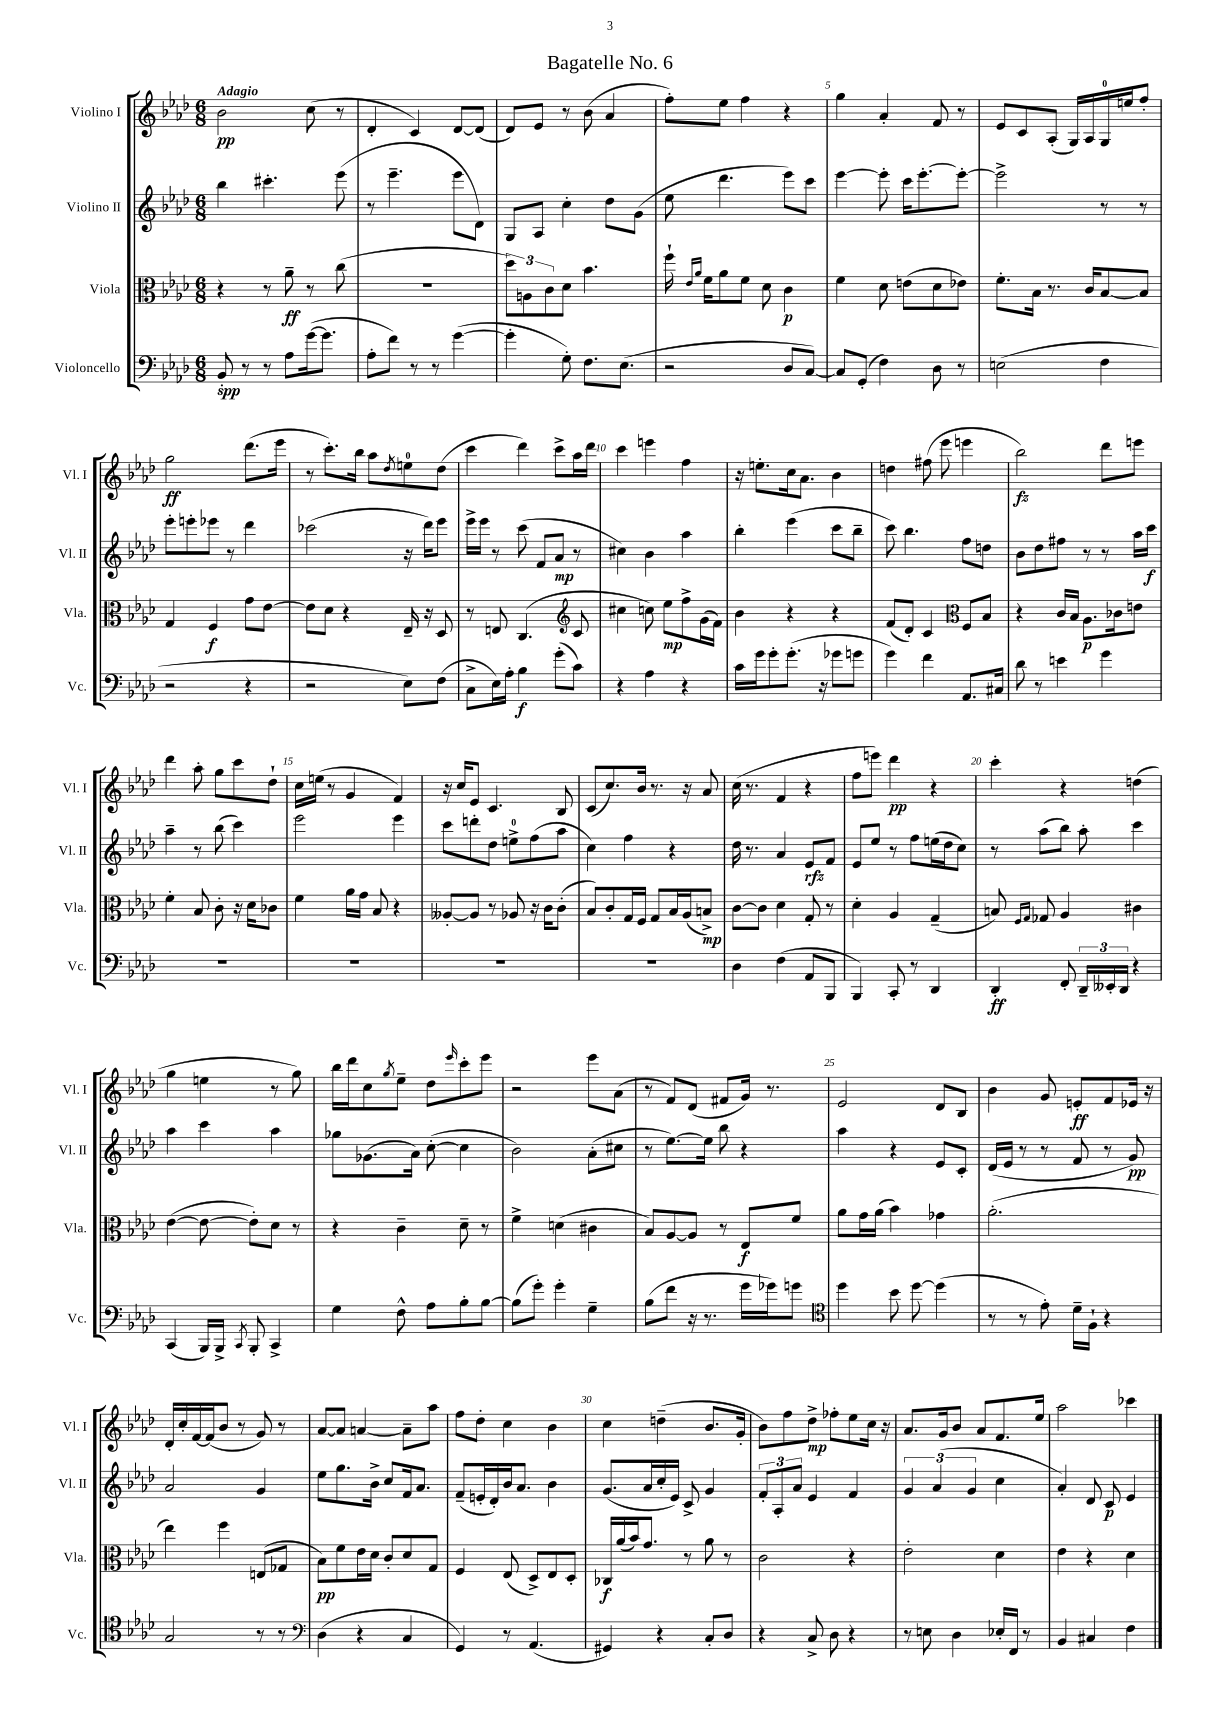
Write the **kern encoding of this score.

**kern	**kern	**kern	**kern
*staff4	*staff3	*staff2	*staff1
*clefF4	*clefC3	*clefG2	*clefG2
*k[b-e-a-d-]	*k[b-e-a-d-]	*k[b-e-a-d-]	*k[b-e-a-d-]
*M6/8	*M6/8	*M6/8	*M6/8
8BB-'	4r	4bb-	2b-
8r	.	.	.
8r	8r	4.ccc#'	.
8A-	8a-~	.	.
([16g	8r	.	(8cc
8.g]	.	.	.
.	(8cc	(8eee-	8r
=	=	=	=
8A-'	2.r	8r	4d-'
8f)	.	4.eee-~	.
8r	.	.	4c)
8r	.	.	.
([4g	.	8eee-	[8d-
.	.	8d-)	(8d-]
=	=	=	=
4g']	12dd-)	8G	8d-)
.	12A	.	.
.	.	8A-	8e-
.	12c	.	.
8G')	8d-	4cc'	8r
8.F	4.b-	.	(8b-
.	.	8dd-	4a-
(8.E-	.	.	.
.	.	(8g	.
=	=	=	=
2r	16ff`	8ee-	8ff')
.	16qqe-	.	.
.	16qqa-	.	.
.	16f	.	.
.	8a-	4.ddd-	8ee-
.	8f	.	4ff
.	8d-	.	.
8D-	4c	8eee-)	4r
[8C)	.	8ccc	.
=	=	=	=
8C]	4f	[4eee-	4gg
(8GG'	.	.	.
4F)	8d-	8eee-']	4a-'
.	(8e	16ccc	.
.	.	[8.eee-'	.
8D-	8d-	.	8f
8r	8e-)	8eee-'_	8r
=	=	=	=
(2E	8.f'	2eee-^]	8e-
.	.	.	8c
.	16B-	.	.
.	8.r	.	(8A-'
.	.	.	16G)
.	16c	.	16A-
4F	[8B-	8r	16G
.	.	.	16ee
.	8B-]	8r	8ff'
=	=	=	=
2r	4G	8eee-'	2gg
.	.	8eee'	.
.	4F	8eee-	.
.	.	8r	.
4r	8g	4ddd-	(8.ddd-
.	[8e-	.	.
.	.	.	16eee-
=	=	=	=
2r	8e-]	(2ccc-	8r
.	8d-	.	8.ccc')
.	4r	.	.
.	.	.	16bb-
.	.	.	8aa-
.	.	.	8qdd-
8E-)	16E-~	16r	8ee
.	16r	16ddd-)	.
(8F	8D-	8eee-	(8dd-
=	=	=	=
8C^	8r	16eee-^	4ccc
.	.	16eee-	.
16E-)	8E	8r	.
16A-'	.	.	.
4B-	(4.C	(8ccc	4ddd-)
.	.	8f	.
(8g'	.	8a-	8ccc^
*	*clefG2	*	*
8c)	8c	8r	16aa-
.	.	.	16ddd-
=	=	=	=
4r	4cc#	4cc#)	4ccc
4A-	8cc)	4b-	4eee
.	8ee-	.	.
4r	8ff^	4aa-	4ff
.	(16g	.	.
.	16f)	.	.
=	=	=	=
16c	4b-	4bb-'	16r
16g	.	.	8.ee'
8g'	.	.	.
(8.g'	4r	(4eee-	16cc
.	.	.	8.a-
16r	.	.	.
8g-	4r	8ccc	4b-
8g	.	8bb-~	.
=	=	=	=
4g)	(8f	8ccc)	4dd
.	8d-')	4.bb-	.
4f	4c	.	(8ff#
.	.	.	8eee-
*	*clefC3	*	*
8.AA-	8F	8ff	4eee
.	8B-	8dd	.
16C#	.	.	.
=	=	=	=
8d-	4r	8b-	2bb-)
8r	.	8dd-	.
4e	16c	8ff#	.
.	16B-	.	.
.	8.A-	8r	.
4g	.	8r	8ddd-
.	16c-	.	.
.	8e	16aa-	8eee
.	.	16ccc	.
=	=	=	=
2.r	4f'	4aa-~	4ddd-
.	8B-	8r	8aa-'
.	8c'	(8bb-	8gg
.	16r	4ccc)	8ccc
.	16d-	.	.
.	8c-	.	8dd-`
=	=	=	=
2.r	4f	2eee-	16cc
.	.	.	(16ee
.	.	.	8r
.	16a-	.	4g
.	16g	.	.
.	8B-	.	.
.	4r	4eee-	4f)
=	=	=	=
2.r	[8A--'	8ccc	16r
.	.	.	16cc
.	8A--]	8ddd'	8e-
.	8r	8dd-	4.c
.	8A-	8ee^	.
.	16r	(8ff	.
.	16c	.	.
.	(8c'	8aa-	8B-
=	=	=	=
2.r	8B-)	4cc)	(8c
.	8c'	.	8.cc)
.	16G	4ff	.
.	16F	.	16b-
.	8G	.	8.r
.	16B-	4r	.
.	(16A-	.	16r
.	8B^)	.	8a-
=	=	=	=
4D-	[8c	16dd-	(16cc
.	.	8.r	8.r
.	8c]	.	.
(4F	4d-	4a-	4f
8AA-	8G'	8e-	4r
8BBB-	8r	8f	.
=	=	=	=
4BBB-)	4d-'	8e-	8ff
.	.	8ee-	8eee)
8CC'	4A-	8r	4ddd-
8r	.	8ff	.
4DD-	(4G~	(16ee	4r
.	.	16dd-	.
.	.	8cc)	.
=	=	=	=
4DD-'	8B)	8r	4ccc'
.	16qqF	.	.
.	16qqG	.	.
.	8G-	(8aa-	.
8FF'	4A-	8bb-)	4r
24DD-~	.	8aa-'	.
24EE--'	.	.	.
24DD-	.	.	.
4r	4c#	4ccc	(4dd
=	=	=	=
(4CC	([4e-	4aa-	4gg
16BBB-)	8e-_	4ccc	4ee
16BBB-^	.	.	.
8qCC	.	.	.
8BBB-'	8e-'])	.	.
4CC^	8d-	4aa-	8r
.	8r	.	8gg)
=	=	=	=
4G	4r	8gg-	16bb-
.	.	.	16ddd-
.	.	(8.g-	8cc
.	.	.	8qgg
8F^^	4c~	.	8ee-~
.	.	16a-)	.
8A-	.	([8cc'	8dd-
.	.	.	16qqeee-
8B-'	8d-~	4cc]	8ccc'
[8B-	8r	.	8eee-
=	=	=	=
(8B-]	4f^	2b-)	2r
8g')	.	.	.
4g'	(4d	.	.
4G~	4c#	(8a-'	8eee-
.	.	8cc#	(8a-
=	=	=	=
(8B-	8B-)	8r	8r
8f	[8A-	[8.ee-)	8f)
16r	8A-]	.	(8d-
8.r	.	16ee-]	.
.	8r	8bb-	8f#
16g	8E-	4r	16g)
16g-)	.	.	8.r
8g	8f	.	.
=	=	=	=
*clefC4	*	*	*
4dd-	8a-	4aa-	2e-
.	16g	.	.
.	(16a-	.	.
8b-	4b-)	4r	.
[8dd-	.	.	.
(4dd-]	4g-	8e-	8d-
.	.	8c'	8B-
=	=	=	=
8r	(2.a-'	(16d-	4b-
.	.	16e-	.
8r	.	8r	.
8e-')	.	8r	8g
16d-~	.	8f	8e'
16F`	.	.	.
4r	.	8r	8f
.	.	8g)	16e-
.	.	.	16r
=	=	=	=
2G	4ee-)	2a-	16d-'
.	.	.	16cc'
.	.	.	[16f
.	.	.	(16f]
.	4ff	.	8b-
.	.	.	8r
8r	(8E	4g	8g)
8r	8G-	.	8r
=	=	=	=
*clefF4	*	*	*
(4D-	8B-)	8ee-	[8a-
.	8f	8.gg	8a-]
4r	16e-	.	[4a
.	16d-	16b-^	.
.	8c'	8cc	.
4C	8d-	16f	8a~]
.	.	8.a-	.
.	8G	.	8aa-
=	=	=	=
4GG)	4F	(8f~	8ff
.	.	16e'	8dd-'
.	.	16d-')	.
8r	(8E-	16b-	4cc
.	.	8.a-	.
(4.AA-	8D-^)	.	.
.	8E-	4b-	4b-
.	8D-'	.	.
=	=	=	=
4GG#)	16C-	(8.g	4cc
.	(16a-	.	.
.	16b-)	.	.
.	8.g	16a-	.
4r	.	16cc'	(4dd~
.	.	16e-)	.
.	8r	8c^	.
8C'	8a-	4g	8.b-
8D-	8r	.	.
.	.	.	16g'
=	=	=	=
4r	2c	12f'	8b-)
.	.	12A-'	.
.	.	.	8ff
.	.	12a-	.
8C^	.	4e-	8dd-^
8D-	.	.	8ff-'
4r	4r	4f	8ee-
.	.	.	16cc
.	.	.	16r
=	=	=	=
8r	2e-'	6g	8.a-
8E	.	.	.
.	.	(6a-	.
.	.	.	16g
4D-	.	.	8b-
.	.	6g	.
.	.	.	8a-
16E-'	4d-	4cc	8.f
16FF	.	.	.
8r	.	.	.
.	.	.	16ee-
=	=	=	=
4BB-	4e-	4a-')	2aa-
4C#	4r	8d-	.
.	.	8c	.
4F	4d-	4e-	4ccc-
==	==	==	==
*-	*-	*-	*-
